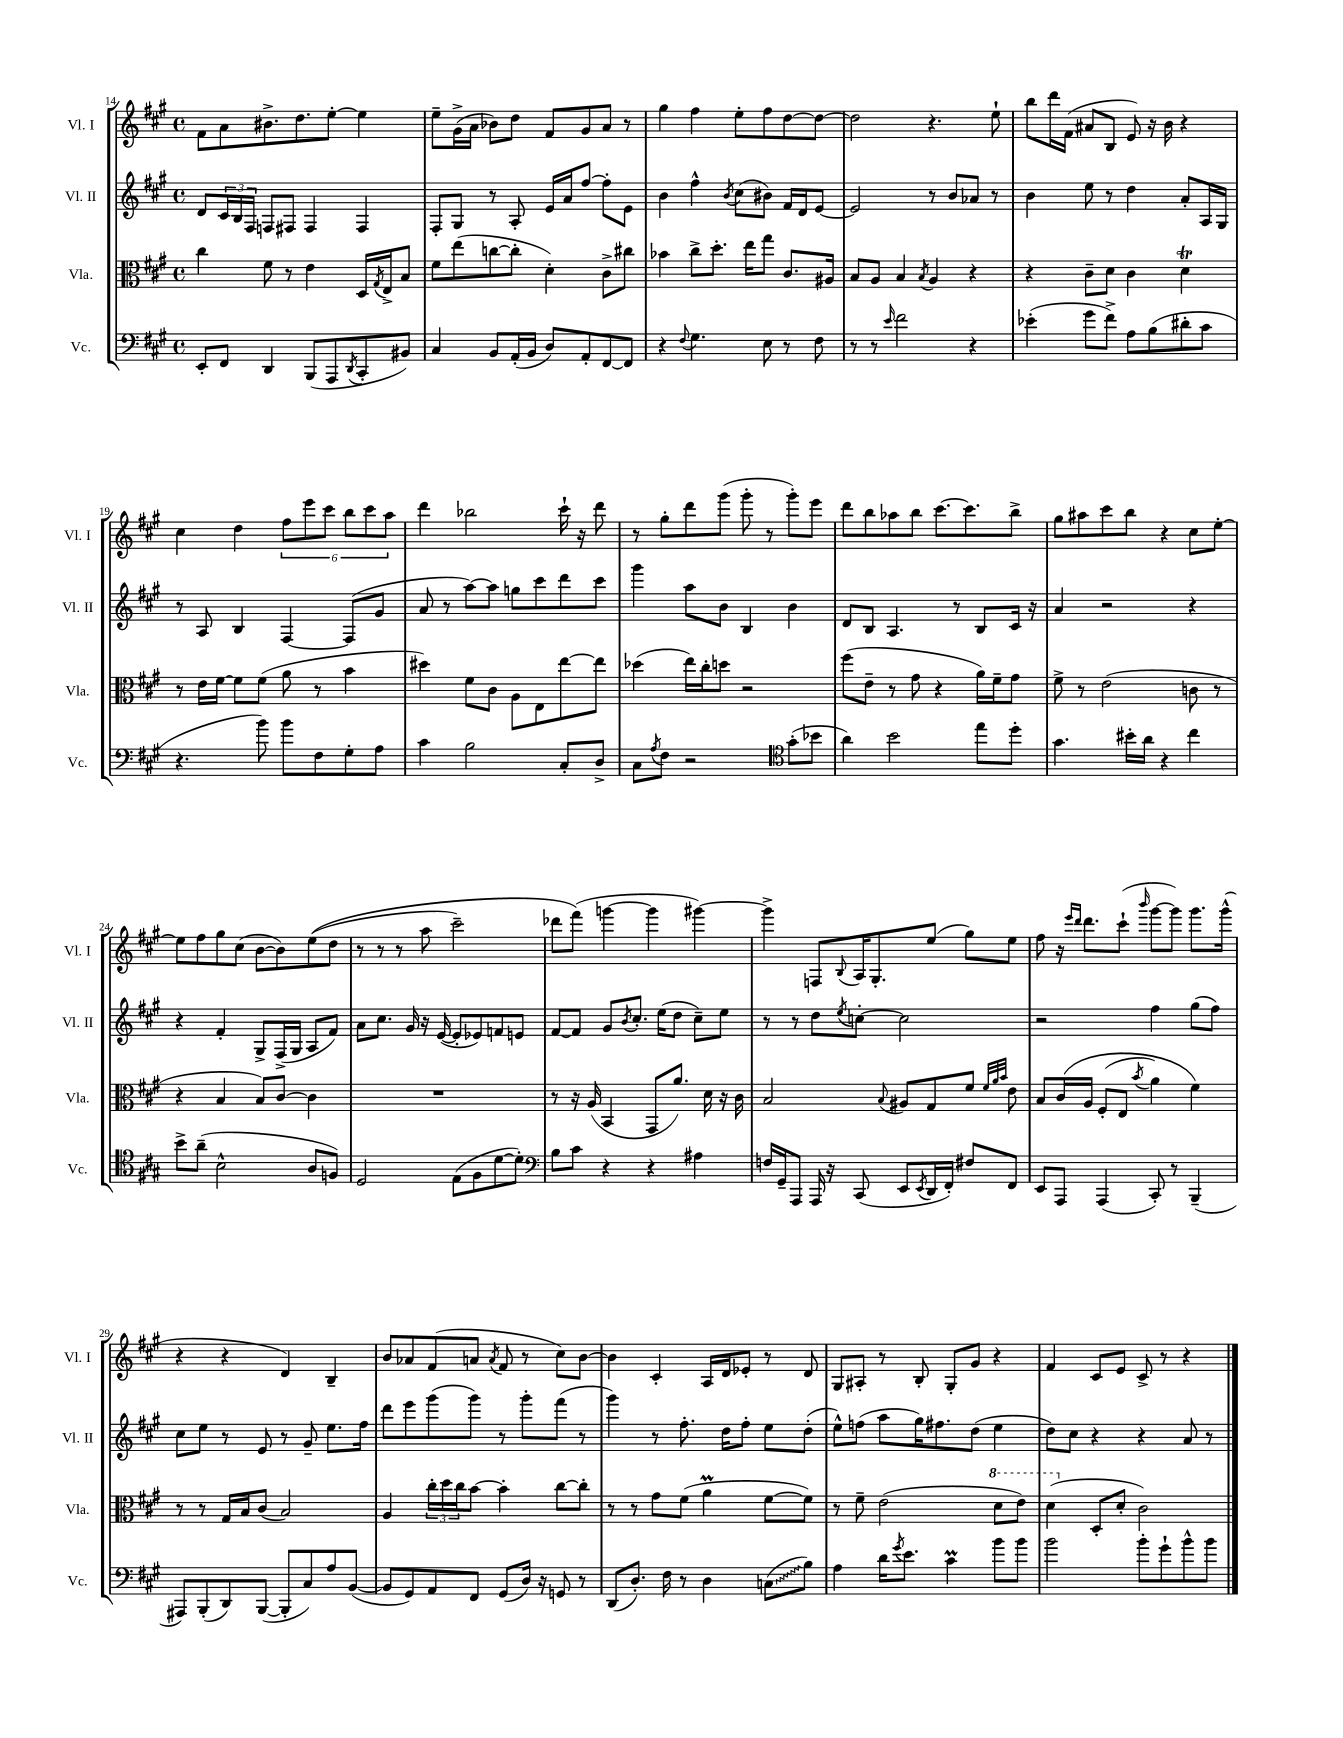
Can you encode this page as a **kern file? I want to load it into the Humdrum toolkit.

**kern	**kern	**kern	**kern
*staff4	*staff3	*staff2	*staff1
*clefF4	*clefC3	*clefG2	*clefG2
*k[f#c#g#]	*k[f#c#g#]	*k[f#c#g#]	*k[f#c#g#]
*M4/4	*M4/4	*M4/4	*M4/4
*met(c)	*met(c)	*met(c)	*met(c)
8EE'/L	4cc#\	8d/L	8f#\L
8FF#/J	.	24c#/L	8a\
.	.	24B/	.
.	.	24F#/JJ	.
4DD/	8f#\	8F/L	8.b#^\
.	8r	8F#/J	.
.	.	.	8.dd\
(8BBB/L	4e\	4F#/	.
8AAA/	.	.	[8ee'\J
8qDD/	.	.	.
8CC#'/	16D/LL	4F#/	4ee\]
.	8qG#/	.	.
.	16E^/J	.	.
8BB#/J)	8B/J	.	.
=	=	=	=
4C#/	8f#\L	8F#'/L	8ee~\L
.	(8ee\	8G#/J	(16g#^\L
.	.	.	16a\JJ
8BB/L	[8cc\	8r	8b-\L)
(16AA'/L	8cc'\]J	8A'/	8dd\J
16BB/JJ	.	.	.
8D/L)	4d'\)	16e/LL	8f#/L
.	.	16a/J	.
8AA'/	.	[8ff#/J	8g#/
[8FF#/	8c#^\L	8ff#'\]L	8a/J
8FF#/]J	8cc#\J	8e\J	8r
=	=	=	=
4r	4b-\	4b\	4gg#\
8qqF#/	.	.	.
4.G#\	8cc#^\L	4ff#^^\	4ff#\
.	8.dd'\J	.	.
.	.	8qb/	.
.	.	(8cc#\L	8ee'\L
.	16ee\LK	.	.
8E\	8gg#\J	8b#\J)	8ff#\
8r	8.c#/L	16f#/LL	[8dd\
.	.	16d/J	.
8F#\	.	[8e/J	8dd\_J
.	16A#/Jk	.	.
=	=	=	=
8r	8B/L	2e/]	2dd\]
8r	8A/J	.	.
16qqe/	.	.	.
2f#\	4B/	.	.
.	8qB/	.	.
.	4A/	8r	4.r
.	.	8b/L	.
4r	4r	8a-/J	.
.	.	8r	8ee`\
=	=	=	=
(4e-'\	4r	4b\	8bb\L
.	.	.	16ddd\L
.	.	.	(16f#\JJ
8g#\L	8c#~\L	8ee\	8a#/L
8f#^\J)	8d\J	8r	8B/J
8A\L	4c#\	4dd\	8e/)
(8B\	.	.	16r
.	.	.	16b\
8d#'\	4d\	8a'/L	4r
8c#\J	.	16A/L	.
.	.	16G#/JJ	.
=	=	=	=
4.r	8r	8r	4cc#\
.	16e\LL	8A/	.
.	[16f#\JJ	.	.
.	8f#\]L	4B/	4dd\
8b\)	(8f#\J	.	.
8b\L	8a\	[4F#/	12ff#\L
.	.	.	12eee\
8F#\	8r	.	.
.	.	.	12ccc#\J
8G#'\	4b\	(8F#/]L	12bb\L
.	.	.	12ccc#\
8A\J	.	8g#/J	.
.	.	.	12aa\J
=	=	=	=
4c#\	4dd#\)	8a/	4ddd\
.	.	8r	.
2B\	8f#\L	[8aa\L)	2bb-\
.	8c#\J	8aa\]J	.
.	8A\L	8gg\L	.
.	8E\	8ccc#\	.
8C#'/L	[8ee\	8ddd\	16ccc#`\
.	.	.	16r
8D^/J	8ee\]J	8ccc#\J	8ddd\
=	=	=	=
8C#\L	(4dd-\	4ggg#\	8r
8qA/	.	.	.
8F#\J	.	.	8gg#'\L
2r	16ee\LL)	8aa\L	8ddd\
.	16cc#'\J	.	.
.	8dd\J	8b\J	(8ggg#\J
.	2r	4B/	8ggg#'\
.	.	.	8r
*clefC4	*	*	*
(8g#'\L	.	4b\	8ggg#'\L)
8b-\J	.	.	8eee\J
=	=	=	=
4a\)	(8ff#\L	8d/L	8ddd\L
.	8e~\J	8B/J	8bb\
2b\	8r	4.A/	8aa-\
.	8g#\	.	8bb\J
.	4r	.	[8.ccc#\L
.	.	8r	.
.	.	.	8.ccc#\]
8ee\L	16a\LL)	8B/L	.
.	16f#~\J	.	.
8dd'\J	8g#\J	16c#/Jk	8bb^\J
.	.	16r	.
=	=	=	=
4.g#\	8f#^\	4a/	8gg#\L
.	8r	.	8aa#\
.	(2e\	2r	8ccc#\
16b#'\LL	.	.	8bb\J
16a\JJ	.	.	.
4r	.	.	4r
4cc#\	8c\	4r	8cc#\L
.	8r	.	[8ee'\J
=	=	=	=
8b^\L	4r	4r	8ee\]L
(8a~\J	.	.	8ff#\
2B^^\	4B/	4f#'/	8gg#\
.	.	.	(8cc#\J
.	8B/L)	8G#^/L	[8b\L
.	[8c#/J	(16F#^/L	8b\])
.	.	16G#/JJ	.
8A/L	4c#\]	8A/L	&((8ee\
8F/J)	.	8f#/J)	8dd\J
=	=	=	=
2D/	1r	8a\L	8r
.	.	8.cc#\J	8r
.	.	.	8r
.	.	16g#/	.
.	.	16r	8aa\
.	.	([16e/	.
(8E\L	.	8e'/]L	2ccc#~\)
8F#\	.	8e-/)	.
[8d\	.	8f/	.
8d'\]J)	.	8e/J	.
=	=	=	=
*clefF4	*	*	*
8B\L	8r	[8f#/L	8ddd-\L
8c#\J	16r	8f#/]J	(8fff#\J&)
.	(16A/	.	.
4r	4BB/	8g#/L	[4ggg\
.	.	8qb/	.
.	.	8.cc#'/J	.
4r	8GG#/L	.	4ggg\]
.	.	(16ee\LK	.
.	8.a/J)	8dd\J	.
4A#\	.	8cc#~\L)	[4ggg#\)
.	16d\	.	.
.	16r	8ee\J	.
.	16c#\	.	.
=	=	=	=
16F/LL	2B/	8r	4ggg#^\]
16GG#~/J	.	.	.
8AAA/J	.	8r	.
16AAA/	.	8dd\L	8F/L
16r	.	.	.
.	.	8qee/	8qqB/
(8CC#/	.	[8cc'\J	16A/K
.	.	.	8.G#'/
.	8qqB/	.	.
8EE/L	8A#/L	2cc\]	.
8qEE/	.	.	.
16DD/L	8G#/	.	(8ee/J
16FF#'/JJ)	.	.	.
8F#/L	8f#/J	.	8gg#\L)
.	32qqf#/LLL	.	.
.	32qqa/	.	.
.	32qqb/JJJ	.	.
8FF#/J	8e\	.	8ee\J
=	=	=	=
8EE/L	8B/L	2r	8ff#\
8AAA/J	&(16c#/L	.	16r
.	.	.	16qqeee/LL
.	.	.	16qqddd/JJ
.	16A/JJ	.	8.ddd\L
(4AAA/	(8F#'/L	.	.
.	8E/J	.	(8ccc#`\J
.	8qb/	.	16qqbbb/
8CC#'/)	4a\)	4ff#\	[8ggg#\L
8r	.	.	8ggg#\]J)
(4BBB~/	4f#\&)	(8gg#\L	8.ggg#\L
.	.	8ff#\J)	.
.	.	.	(16ggg#^^\Jk
=	=	=	=
8AAA#/L)	8r	8cc#\L	4r
(8BBB'/	8r	8ee\J	.
8DD/)	16G#/LL	8r	4r
.	16B/J	.	.
([8BBB/J	(8c#/J	8e/	.
8BBB'/]L	2B/)	8r	4d/)
8C#/)	.	8g#~/	.
8A/	.	8.ee\L	4B~/
([8BB/J	.	.	.
.	.	16ff#\Jk	.
=	=	=	=
8BB/]L	4A/	8ddd\L	8b/L
8GG#/)	.	8eee\	8a-/
8AA/	24cc#'\LL	(8ggg#\	(8f#/
.	24dd\	.	.
.	24cc#\J	.	.
8FF#/J	[8b\J	8ggg#\J)	8a/J
.	.	.	8qa/
(8GG#/L	4b'\]	8r	8f#/
16D/Jk)	.	8ggg#'\L	8r
16r	.	.	.
8GG/	[8cc#\L	(8fff#\J	8cc#\L)
8r	8cc#'\]J	8r	[8b\J
=	=	=	=
(8DD/L	8r	4ggg#\)	4b\]
8.D'/J)	8r	.	.
.	8g#\L	8r	4c#'/
16F#\	.	.	.
8r	(8f#\J	8.ff#'\	.
4D\	4a\	.	16A/LL
.	.	16dd\LK	16d/J
.	.	8ff#'\J	8e-'/J
(8C\L	[8f#\L	8ee\L	8r
8B\J)	8f#\]J)	(8dd'\J	8d/
=	=	=	=
4A\	8r	8ee^^\L)	8G#/L
.	8f#~\	(8ff\J	8A#'/J
16d\LK	(2e\	8aa\L	8r
8qg#/	.	.	.
8.e\J	.	.	.
.	.	16gg#\K)	8B'/
.	.	8.ff#\	.
4c#\	.	.	8G#'/L
.	.	(8dd\J	8g#/J
8b\L	8dd\L	4ee\	4r
8b\J	8ee\J)	.	.
=	=	=	=
2b\	(4dd\	8dd\L)	4f#/
.	.	8cc#\J	.
.	8D'/L	4r	8c#/L
.	8d'/J	.	8e/J
8b'\L	2c#\)	4r	8c#^/
8g#`\	.	.	8r
8b^^\	.	8a/	4r
8b\J	.	8r	.
==	==	==	==
*-	*-	*-	*-
